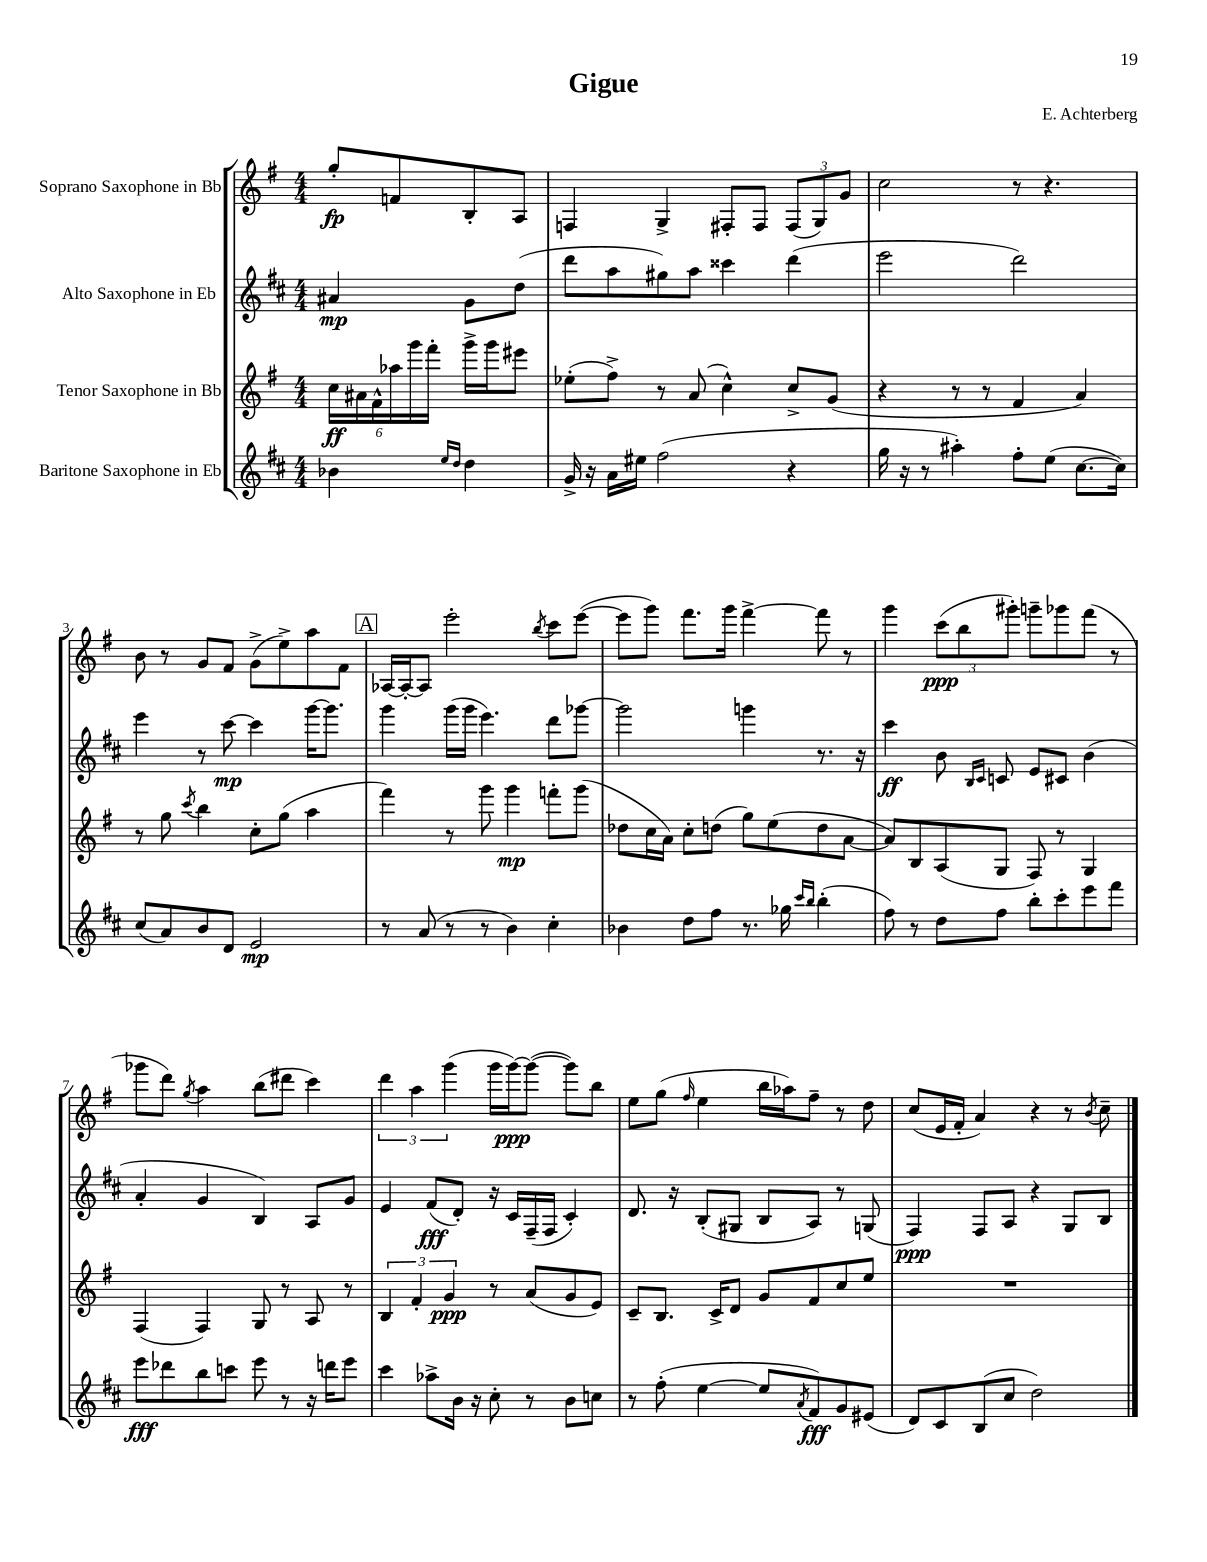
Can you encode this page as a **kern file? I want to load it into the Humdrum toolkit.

**kern	**kern	**kern	**kern
*staff4	*staff3	*staff2	*staff1
*clefG2	*clefG2	*clefG2	*clefG2
*k[f#c#]	*k[f#]	*k[f#c#]	*k[f#]
*M4/4	*M4/4	*M4/4	*M4/4
4b-	24cc	4a#	8gg'
.	24a#	.	.
.	24f#^^	.	.
.	24aa-	.	8f
.	24ggg	.	.
.	24fff#'	.	.
16qqee	.	.	.
16qqdd	.	.	.
4dd	16ggg^	8g	8B'
.	16ggg	.	.
.	8eee#	(8dd	8A
=	=	=	=
16g^	(8ee-'	8ddd	4F
16r	.	.	.
16a	8ff#^)	8aa	.
16ee#	.	.	.
(2ff#	8r	8gg#)	4G^
.	(8a	8aa	.
.	4cc^^)	4ccc##	8F#'
.	.	.	8F#
4r	8cc^	(4ddd	(12F#
.	.	.	12G)
.	(8g	.	.
.	.	.	12g
=	=	=	=
16gg	4r	2eee	2cc
16r	.	.	.
8r	.	.	.
4aa#')	8r	.	.
.	8r	.	.
8ff#'	4f#	2ddd)	8r
(8ee	.	.	4.r
[8.cc#	4a)	.	.
16cc#])	.	.	.
=	=	=	=
(8cc#	8r	4eee	8b
8a)	8gg	.	8r
.	8qccc	.	.
8b	4bb	8r	8g
8d	.	[8ccc#	8f#
2e	8cc'	4ccc#]	(8g^
.	(8gg	.	8ee^)
.	4aa	[16ggg	8aa
.	.	8.ggg]	.
.	.	.	8f#
=	=	=	=
8r	4fff#)	4ggg	[16A-
.	.	.	16A-'_
(8a	.	.	8A-]
8r	8r	(16ggg	2eee'
.	.	16ggg	.
8r	8ggg	4.eee)	.
4b)	4ggg	.	.
.	.	.	8qbb
4cc#'	8fff'	8ddd	8ccc
.	(8ggg	[8ggg-	([8eee
=	=	=	=
4b-	8dd-	2ggg-]	8eee]
.	16cc	.	8ggg)
.	16a)	.	.
8dd	8cc'	.	8.fff#
8ff#	(8dd	.	.
.	.	.	16ggg
8.r	8gg)	4ggg	[4fff#^
.	(8ee	.	.
16gg-	.	.	.
16qqccc#	.	.	.
16qqbb	.	.	.
(4bb'	8dd	8.r	8fff#]
.	[8a	.	8r
.	.	16r	.
=	=	=	=
8ff#)	8a])	4ccc#	4ggg
8r	8B	.	.
8dd	(8A	8b	(12ccc
.	.	.	12bb
.	.	16qqB	.
.	.	16qqc#	.
8ff#	8G	8c	.
.	.	.	12ggg#')
8bb'	8F#)	8e	8ggg~
8ccc#'	8r	8c#	8ggg-
8eee	4G	(4b	(8fff#
8fff#	.	.	8r
=	=	=	=
8eee	(4F#	4a'	8ggg-
8ddd-	.	.	8ddd)
.	.	.	8qgg
8bb	4F#)	4g	4aa
8ccc	.	.	.
8eee	8G	4B)	(8bb
8r	8r	.	8ddd#
16r	8A	8A	4ccc)
16ddd	.	.	.
8eee	8r	8g	.
=	=	=	=
4ccc#	6B	4e	6ddd
.	6f#'	.	6aa
8aa-^	.	(8f#	.
.	6g	.	(6ggg
16b	.	8d')	.
16r	.	.	.
8cc#'	8r	16r	16ggg
.	.	16c#	[16ggg)
8r	(8a	(16F#~	(8ggg_
.	.	16F#	.
8b	8g	4c#')	8ggg])
8cc	8e)	.	8bb
=	=	=	=
8r	8c~	8.d	8ee
(8ff#'	8.B	.	(8gg
.	.	16r	.
.	.	.	16qqff#
[4ee	.	(8B'	4ee
.	16c^	.	.
.	8d	8G#	.
8ee]	8g	8B	16bb
.	.	.	16aa-)
8qa	.	.	.
8f#)	8f#	8A)	8ff#~
8g	8cc	8r	8r
(8e#	8ee	(8G	8dd
=	=	=	=
8d)	1r	4F#)	(8cc
8c#	.	.	16e
.	.	.	16f#'
(8B	.	8F#	4a)
8cc#	.	8A	.
2dd)	.	4r	4r
.	.	8G	8r
.	.	.	8qb
.	.	8B	8cc~
==	==	==	==
*-	*-	*-	*-
